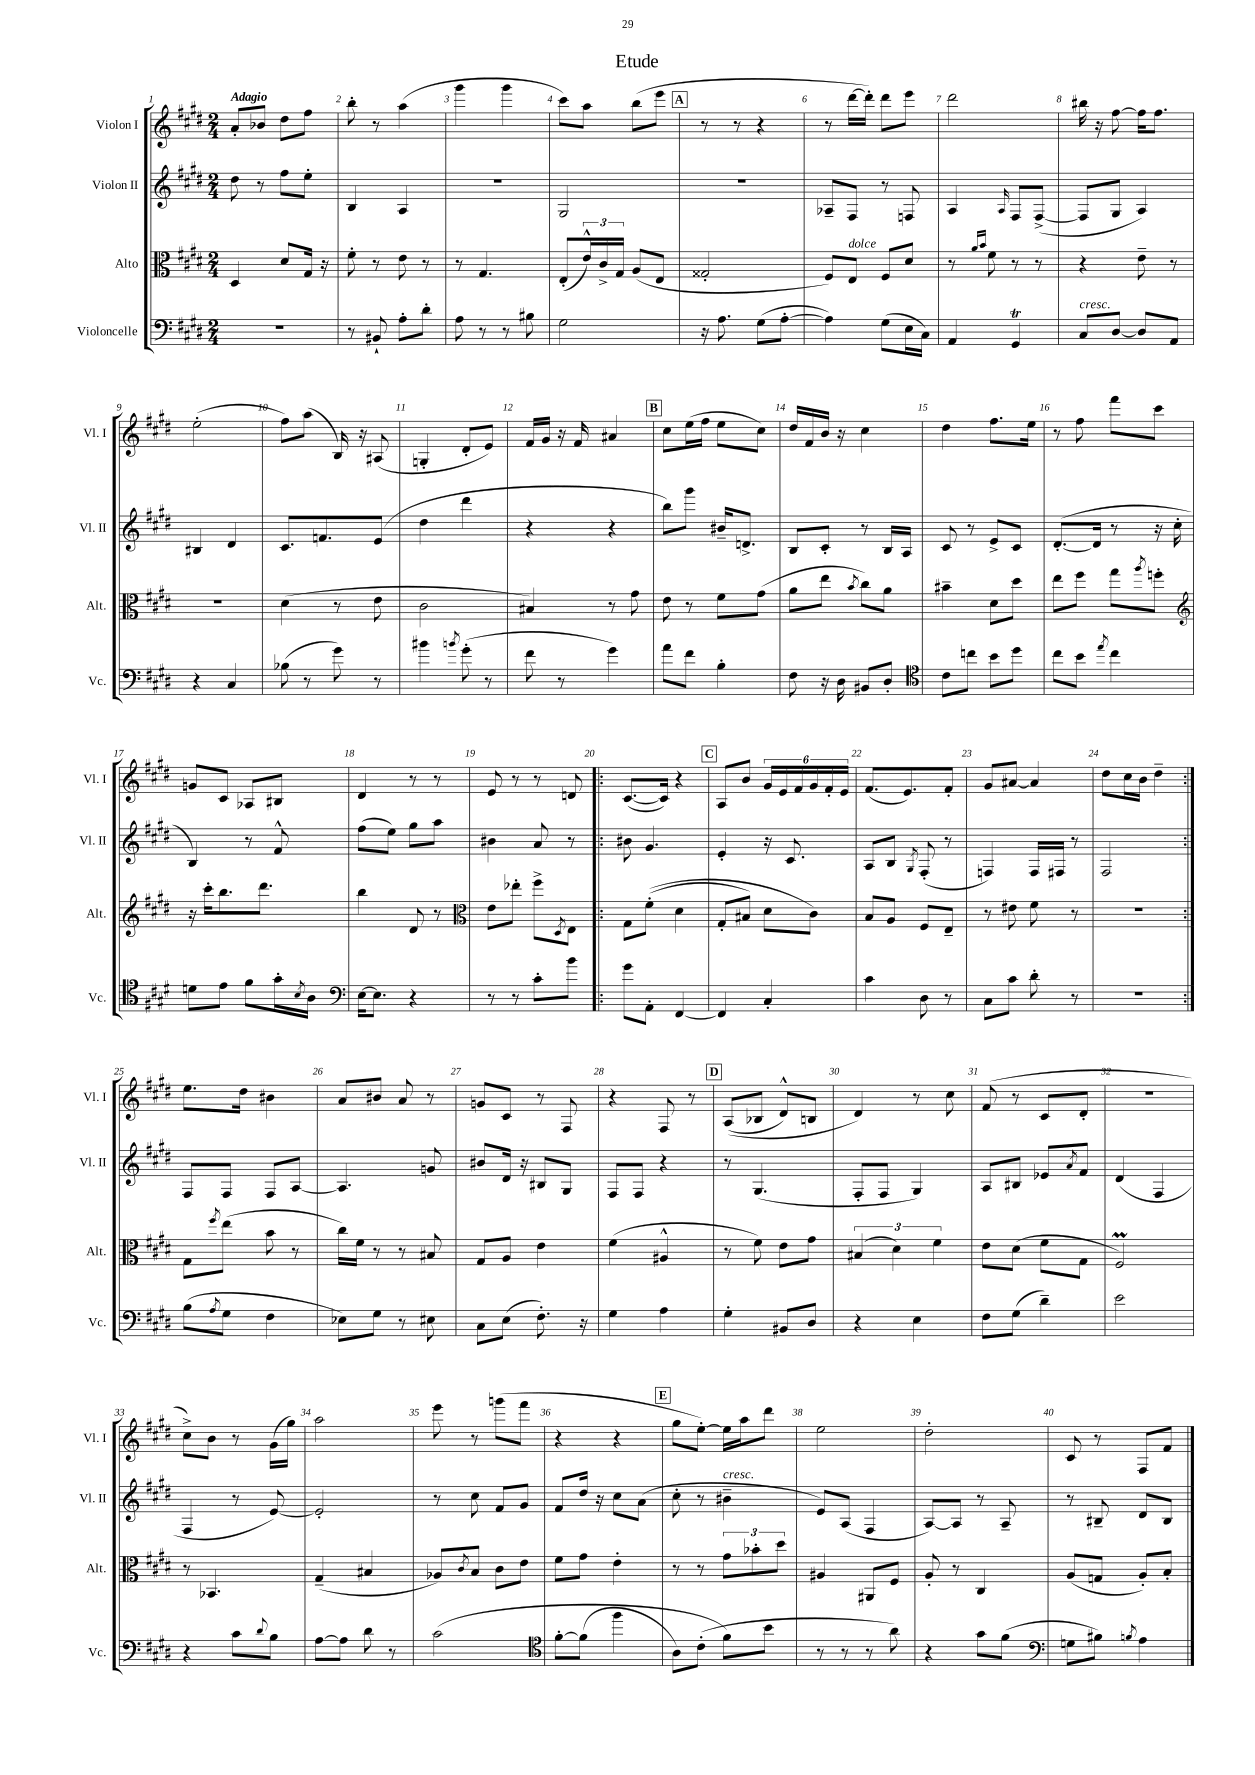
\header { title = "Etude" }
<<
\new StaffGroup <<
\new Staff = "s0" \with { instrumentName = "Violon I" shortInstrumentName = "Vl. I" } {
    \clef treble \key e \major \numericTimeSignature \time 2/4 \tempo "Adagio"
    a'8-. bes'8 dis''8 fis''8 |
    b''8-. r8 a''4( |
    gis'''4 gis'''4 |
    cis'''8) a''8 b''8( e'''8 |
    \mark \markup { \box "A" } r8 r8 r4 |
    r8 dis'''16~ dis'''16-.) dis'''8 e'''8 |
    dis'''2 |
    bis''16 r16 fis''8~ fis''16 fis''8. |
    e''2-.( |
    fis''8) a''8( b16) r16 ais8( |
    g4-. dis'8-. e'8) |
    fis'16 gis'16 r16 fis'16 ais'4 |
    \mark \markup { \box "B" } cis''8 e''16( fis''16 e''8 cis''8) |
    dis''16 fis'16 b'16 r16 cis''4 |
    dis''4 fis''8. e''16 |
    r8 fis''8 fis'''8 cis'''8 |
    g'8 cis'8 aes8 bis8 |
    dis'4 r8 r8 |
    e'8 r8 r8 d'8 |
    \repeat volta 2 { cis'8.~( cis'16) r4 |
    \mark \markup { \box "C" } a8 b'8 \tuplet 6/4 { gis'16 e'16 fis'16 gis'16 fis'16-. e'16 } |
    fis'8.( e'8.) fis'8-. |
    gis'8 ais'8~ ais'4 |
    dis''8 cis''16 b'16 dis''4-- | }
    e''8. dis''16 bis'4 |
    a'8 bis'8 a'8 r8 |
    g'8 cis'8 r8 fis8 |
    r4 fis8 r8 |
    \mark \markup { \box "D" } a8(\( bes8 dis'8-^) b8 |
    dis'4\) r8 cis''8 |
    fis'8( r8 cis'8 dis'8-. |
    R2 |
    cis''8->) b'8 r8 gis'16( gis''16) |
    a''2 |
    e'''8 r8 g'''8( fis'''8 |
    r4 r4 |
    \mark \markup { \box "E" } gis''8 e''8~-.) e''16 a''16 dis'''8 |
    e''2 |
    dis''2-. |
    cis'8 r8 fis8 fis'8 \bar "|." |
}
\new Staff = "s1" \with { instrumentName = "Violon II" shortInstrumentName = "Vl. II" } {
    \clef treble \key e \major \numericTimeSignature \time 2/4
    dis''8 r8 fis''8 e''8-. |
    b4 a4 |
    r2 |
    gis2 |
    \mark \markup { \box "A" } R2 |
    aes8-- fis8 r8 f8 |
    a4 \grace { a16 } fis8 fis8~->( |
    fis8 gis8 a4) |
    bis4 dis'4 |
    cis'8. f'8. e'8( |
    dis''4 dis'''4 |
    r4 r4 |
    \mark \markup { \box "B" } b''8) gis'''8 bis'16-- d'8.-> |
    b8 cis'8-. r8 b16 a16 |
    cis'8 r8 e'8-> cis'8 |
    dis'8.~-.( dis'16 r8 r16 cis''16-. |
    b4) r8 fis'8-^ |
    fis''8( e''8) gis''8 a''8 |
    bis'4 a'8 r8 |
    \repeat volta 2 { bis'8 gis'4. |
    \mark \markup { \box "C" } e'4-. r16 cis'8. |
    a8 b8 \acciaccatura { gis8 } fis8-.( r8 |
    f4) f16 fis16 r8 |
    fis2 | }
    fis8 fis8 fis8 a8~ |
    a4. g'8 |
    bis'8 dis'16 r16 bis8 gis8 |
    fis8 fis8 r4 |
    \mark \markup { \box "D" } r8 gis4.( |
    fis8-. fis8 gis4) |
    a8 bis8 ees'8 \acciaccatura { a'8 } fis'8 |
    dis'4( fis4 |
    fis4 r8 e'8~) |
    e'2-. |
    r8 cis''8 fis'8 gis'8 |
    fis'8 dis''16 r16 cis''8 a'8( |
    \mark \markup { \box "E" } cis''8-. r8 bis'4--^\markup { \italic "cresc." } |
    e'8) a8( fis4 |
    a8~) a8 r8 a8-- |
    r8 bis8-- dis'8 bis8 \bar "|." |
}
\new Staff = "s2" \with { instrumentName = "Alto" shortInstrumentName = "Alt." } {
    \clef alto \key e \major \numericTimeSignature \time 2/4
    dis4 dis'8 gis16 r16 |
    fis'8-. r8 e'8 r8 |
    r8 gis4. |
    e8-.( \tuplet 3/2 { e'16-^) cis'16-> gis16 } a8( e8 |
    \mark \markup { \box "A" } gisis2-. |
    fis8) e8^\markup { \italic "dolce" } fis8 dis'8 |
    r8 \grace { a'16 b'16 } fis'8 r8 r8 |
    r4 e'8-- r8 |
    r2 |
    dis'4( r8 e'8 |
    cis'2 |
    bis4) r8 gis'8 |
    \mark \markup { \box "B" } e'8 r8 fis'8 gis'8( |
    a'8 e''8 \acciaccatura { b'8 } cis''8) a'8 |
    bis'4-- dis'8 dis''8 |
    e''8 fis''8 gis''8 \acciaccatura { a''8 } f''8-. |
    \clef treble r16 cis'''16-. b''8. dis'''8. |
    b''4 dis'8 r8 |
    \clef alto e'8 ees''8-. fis''8-> \acciaccatura { dis8 } e8 |
    \repeat volta 2 { gis8 fis'8-.(\( dis'4 |
    \mark \markup { \box "C" } gis8-. bis8) dis'8 cis'8\) |
    b8 a8 fis8 e8-- |
    r8 eis'8 fis'8 r8 |
    R2 | }
    gis8 \acciaccatura { fis''8 } e''8( b'8 r8 |
    cis''16) fis'16 r8 r8 bis8 |
    gis8 a8 e'4 |
    fis'4( ais4-^ |
    \mark \markup { \box "D" } r8 fis'8) e'8 gis'8 |
    \tuplet 3/2 { bis4( dis'4) fis'4 } |
    e'8 dis'8( fis'8 gis8 |
    fis2\prall) |
    r8 bes,4. |
    gis4--( bis4 |
    aes8) \acciaccatura { cis'8 } b8 cis'8 e'8 |
    fis'8 gis'8 e'4-. |
    \mark \markup { \box "E" } r8 r8 \tuplet 3/2 { gis'8 bes'8-. dis''8 } |
    ais4 ais,8 fis8 |
    a8-. r8 cis4 |
    a8( g8 a8-.) b8-. \bar "|." |
}
\new Staff = "s3" \with { instrumentName = "Violoncelle" shortInstrumentName = "Vc." } {
    \clef bass \key e \major \numericTimeSignature \time 2/4
    R2 |
    r8 bis,8-! a8-. dis'8-. |
    a8 r8 r8 bis8 |
    gis2 |
    \mark \markup { \box "A" } r16 a8. gis8( a8~-. |
    a4) gis8( e16 cis16) |
    a,4 gis,4\trill |
    cis8^\markup { \italic "cresc." } dis8~ dis8 a,8 |
    r4 cis4 |
    bes8( r8 gis'8) r8 |
    bis'4 \acciaccatura { b'8 } gis'8-.( r8 |
    fis'8 r8 gis'4) |
    \mark \markup { \box "B" } a'8 fis'8 b4-. |
    fis8 r16 dis16 bis,8 dis8-. |
    \clef tenor cis'8 c''8 b'8 dis''8 |
    cis''8 b'8 \acciaccatura { e''8 } cis''4 |
    d'8 e'8 fis'8 gis'16-. \acciaccatura { b8 } a16 |
    \clef bass e16~ e8. r4 |
    r8 r8 cis'8-. b'8 |
    \repeat volta 2 { gis'8 a,8-. fis,4~ |
    \mark \markup { \box "C" } fis,4 cis4-. |
    cis'4 dis8 r8 |
    cis8 cis'8 dis'8-. r8 |
    R2 | }
    b8( \acciaccatura { a8 } gis8 fis4 |
    ees8) gis8 r8 eis8 |
    cis8 e8( fis8.-.) r16 |
    gis4 a4 |
    \mark \markup { \box "D" } gis4-. bis,8 dis8 |
    r4 e4 |
    fis8 gis8( dis'4--) |
    e'2 |
    r4 cis'8 \appoggiatura { dis'8 } b8 |
    a8~ a8 dis'8 r8 |
    cis'2\( |
    \clef tenor fis'8~-. fis'8( fis''4 |
    \mark \markup { \box "E" } a8) cis'8-.( fis'8\) b'8 |
    r8 r8 r8 a'8) |
    r4 gis'8 fis'8( |
    \clef bass g8 bis8) \acciaccatura { b8 } a4 \bar "|." |
}
>>
>>
\layout { \context { \Score \override BarNumber.break-visibility = ##(#f #t #t) barNumberVisibility = #all-bar-numbers-visible } }
